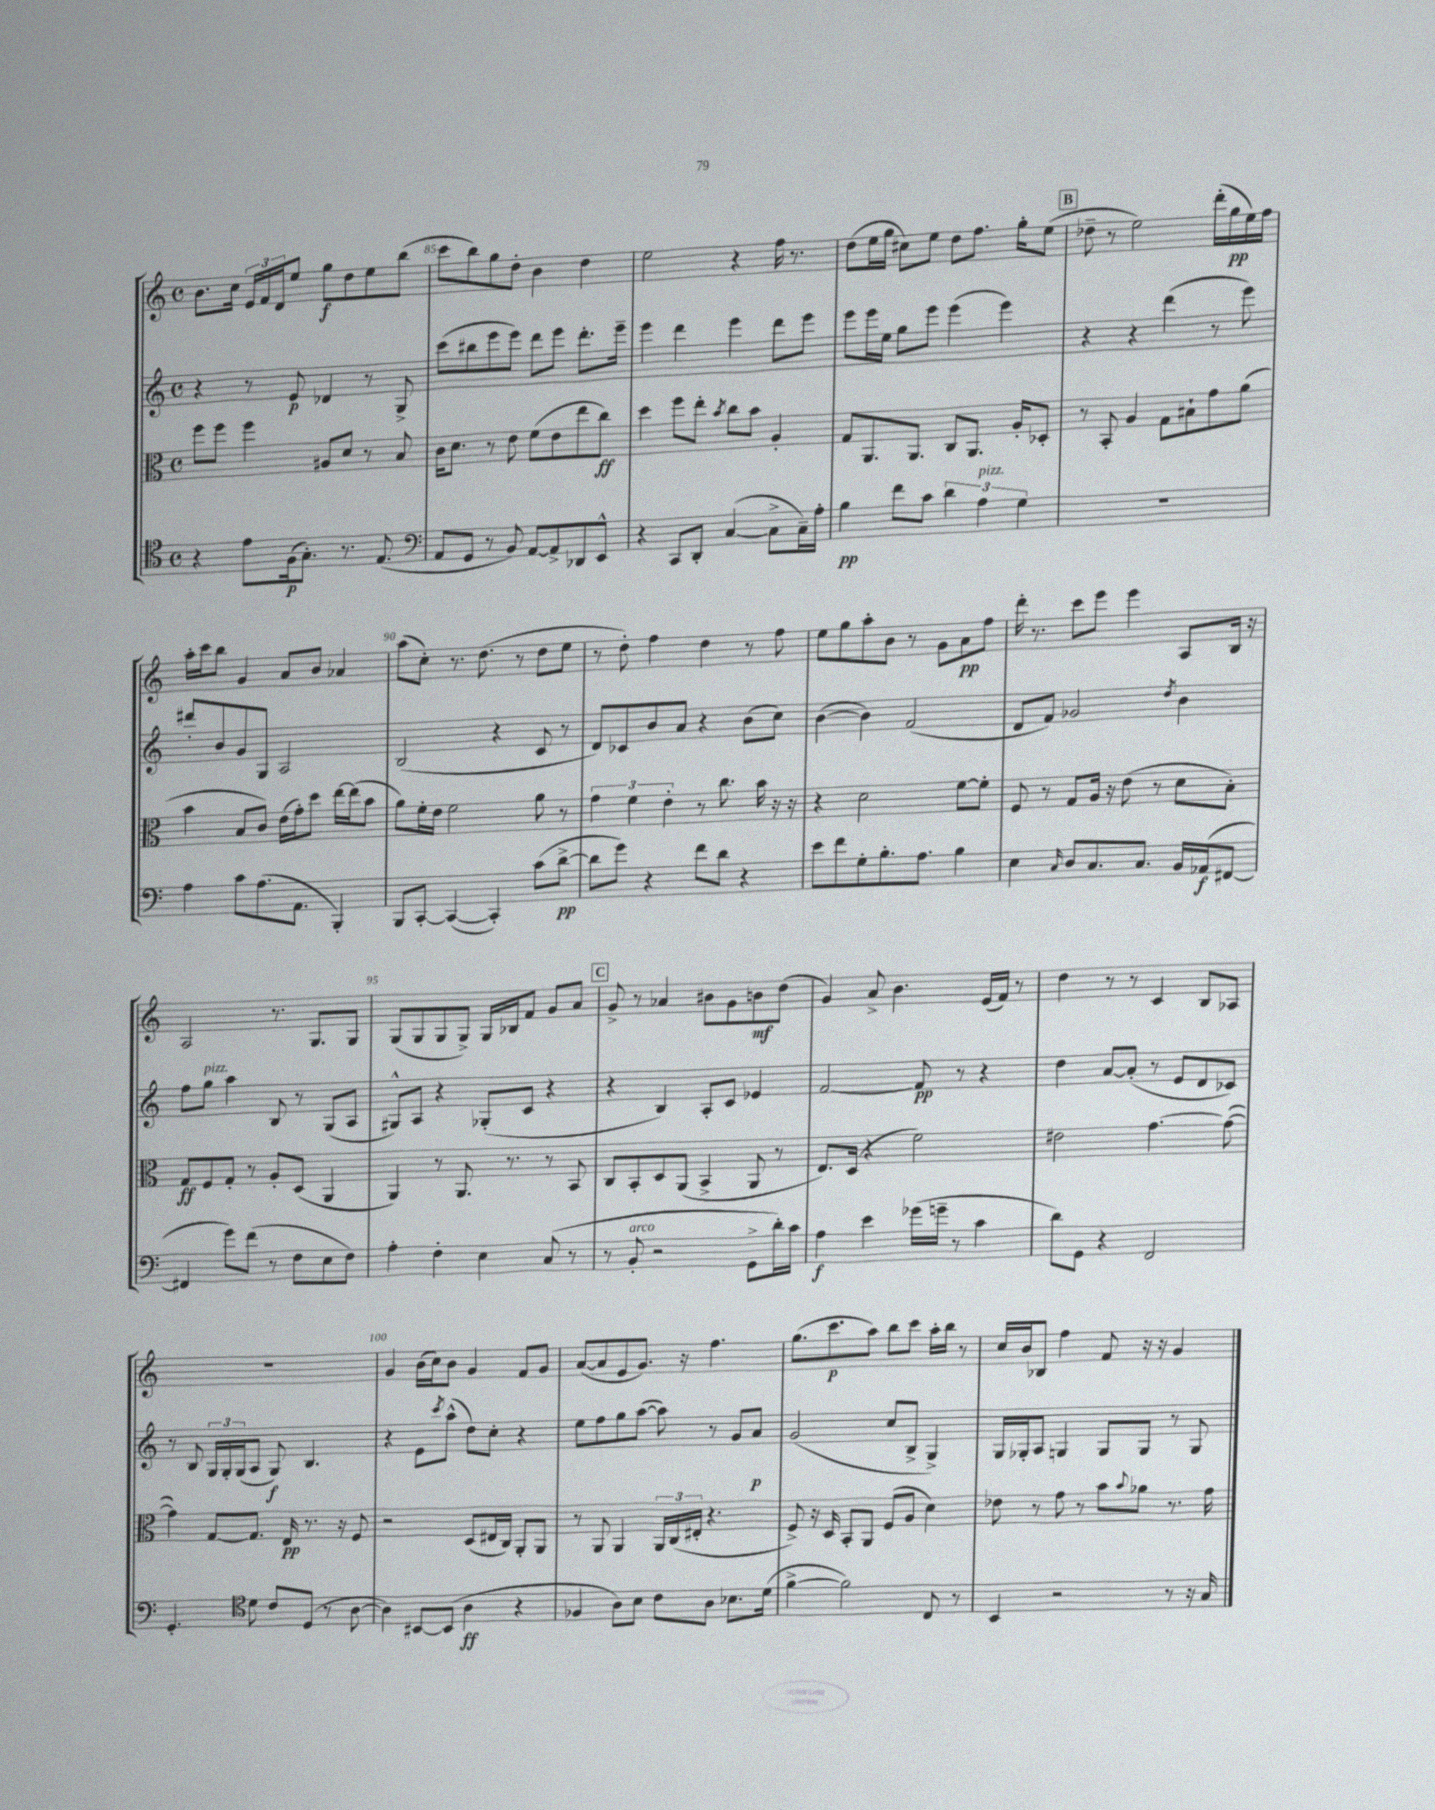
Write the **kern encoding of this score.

**kern	**dynam	**kern	**dynam	**kern	**dynam	**kern	**dynam
*part4	*part4	*part3	*part3	*part2	*part2	*part1	*part1
*staff4	*staff4	*staff3	*staff3	*staff2	*staff2	*staff1	*staff1
*clefC4	*	*clefC3	*	*clefG2	*	*clefG2	*
*k[]	*	*k[]	*	*k[]	*	*k[]	*
*M4/4	*	*M4/4	*	*M4/4	*	*M4/4	*
*met(c)	*	*met(c)	*	*met(c)	*	*met(c)	*
=84	=84	=84	=84	=84	=84	=84	=84
4r	.	8ff\L	.	4r	.	8.b\L	.
.	.	8ff\J	.	.	.	.	.
.	.	.	.	.	.	16cc\Jk	.
8e\L	.	4ff\	.	8r	.	24e/LL	.
.	.	.	.	.	.	24f/	.
.	.	.	.	.	.	24d/J	.
(16F\k	p	.	.	8e/	p	8ee/J	.
8.G'\J)	.	.	.	.	.	.	.
.	.	8A#X/L	.	4d-X/	.	8gg\L	f
8.r	.	8d/J	.	.	.	8dd\	.
.	.	8r	.	8r	.	8ee\	.
(8.E/	.	.	.	.	.	.	.
.	.	8B/	.	8G^/	.	(8bb\J	.
=85	=85	=85	=85	=85	=85	=85	=85
*clefF4	*	*	*	*	*	*	*
8AA/L	.	16c\KL	.	(8ccc\L	.	8ccc\L	.
.	.	8.d\J	.	.	.	.	.
8GG/J	.	.	.	8bb#X\	.	8bb\)	.
8r	.	8r	.	8eee\	.	8gg\	.
8BB/)	.	8e\	.	8eee\J)	.	8dd'\J	.
[8AA/L	.	(8f\L	.	8ddd\L	.	4b\	.
8AA^/]	.	8e\	.	8eee\J	.	.	.
8DD-X/	.	8ee\	.	8.ddd'\L	.	4dd\	.
8EE^^/J	.	8cc\J)	ff	.	.	.	.
.	.	.	.	16eee~\Jk	.	.	.
=86	=86	=86	=86	=86	=86	=86	=86
4r	.	4dd\	.	4eee\	.	2ee\	.
8CC/L	.	8ff\L	.	4ddd\	.	.	.
8DD'/J	.	8ee'\J	.	.	.	.	.
.	.	8qb/	.	.	.	.	.
([4C/	.	8cc\L	.	4eee\	.	4r	.
.	.	8b\J	.	.	.	.	.
8C^\L]	.	4A'/	.	8ddd\L	.	16ff\	.
.	.	.	.	.	.	8.r	.
16C~\L)	.	.	.	8eee\J	.	.	.
16A'\JJ	.	.	.	.	.	.	.
=87	=87	=87	=87	=87	=87	=87	=87
4B\	pp	8G/L	.	8eee\L	.	(8dd\L	.
.	.	8.AA/	.	16eee\L	.	16ee\L	.
.	.	.	.	16ee\JJ	.	16gg\JJ	.
8f\L	.	.	.	8gg\L	.	8cc#X\L)	.
.	.	8.AA/J	.	.	.	.	.
8c\J	.	.	.	8eee\J	.	8ee\J	.
6d\	.	8C/L	.	(4eee\	.	8dd\L	.
.	.	8.AA/J	.	.	.	8.ff\J	.
!LO:TX:a:i:t=pizz.	!	!	!	!	!	!	!
6A\	.	.	.	.	.	.	.
.	.	.	.	4eee\)	.	.	.
.	.	16A'/KL	.	.	.	16gg'\KL	.
6G\	.	.	.	.	.	.	.
.	.	8D-X'/J	.	.	.	(8ee\J	.
!!LO:REH:place=s1:t=B
=88	=88	=88	=88	=88	=88	=88	=88
1r	.	8r	.	4r	.	8dd-X~\	.
.	.	8BB'/	.	.	.	8r	.
.	.	4A/	.	4r	.	2ee\)	.
.	.	8G\L	.	(4ddd\	.	.	.
.	.	8B#X`\	.	.	.	.	.
.	.	8g\	.	8r	.	(16ddd'\LL	.
.	.	.	.	.	.	16gg\	pp
.	.	(8a\J	.	8eee\)	.	16ee\)	.
.	.	.	.	.	.	16ff\JJ	.
!!LO:LB:g=z
=89	=89	=89	=89	=89	=89	=89	=89
4A\	.	4b\	.	8ddd#X'/L	.	16aa'\LL	.
.	.	.	.	.	.	16ccc\J	.
.	.	.	.	8b/	.	8bb\J	.
8c\L	.	8B/L	.	8g/	.	4g/	.
(8.A\	.	8c/J)	.	8G/J	.	.	.
.	.	(16e\LL	.	2A/	.	8a/L	.
8.AA\J	.	16g'\J)	.	.	.	.	.
.	.	8dd\J	.	.	.	8b/J	.
4BBB'/)	.	[16ee\LL	.	.	.	4a-X/	.
.	.	(16ee\J]	.	.	.	.	.
.	.	8b\J	.	.	.	.	.
=90	=90	=90	=90	=90	=90	=90	=90
8BBB/L	.	8a\L)	.	(2B/	.	(8aa\L	.
[8CC'/J	.	16f'\L	.	.	.	8cc'\J)	.
.	.	16e\JJ	.	.	.	.	.
(4CC/_	.	2f\	.	.	.	8.r	.
.	.	.	.	.	.	(8.dd\	.
4CC'/])	.	.	.	4r	.	.	.
.	.	.	.	.	.	8r	.
(8c\L	.	8a\	.	8c/	.	8dd\L	.
[8d^\J	pp	8r	.	8r	.	8ee\J	.
=91	=91	=91	=91	=91	=91	=91	=91
8d\L]	.	6g\	.	8d/L)	.	8r	.
8g\J)	.	.	.	8c-X/	.	8dd'\)	.
.	.	6f\	.	.	.	.	.
4r	.	.	.	8b/	.	4ff\	.
.	.	6e'\	.	.	.	.	.
.	.	.	.	8a/J	.	.	.
8f\L	.	8r	.	4r	.	4dd\	.
8d\J	.	8.cc\	.	.	.	.	.
4r	.	.	.	(8b\L	.	8r	.
.	.	16b\	.	.	.	.	.
.	.	16r	.	8cc\J)	.	8ff\	.
.	.	16r	.	.	.	.	.
=92	=92	=92	=92	=92	=92	=92	=92
8e\L	.	4r	.	([4b\	.	8ee\L	.
8f\	.	.	.	.	.	8gg\	.
8G'\	.	2d\	.	4b\])	.	8aa'\	.
8.B'\	.	.	.	.	.	8b\J	.
.	.	.	.	(2f/	.	8r	.
8.A\J	.	.	.	.	.	.	.
.	.	.	.	.	.	8g\L	.
4B\	.	[8f\L	.	.	.	8a\	pp
.	.	8f'\J]	.	.	.	8ff\J	.
=93	=93	=93	=93	=93	=93	=93	=93
4E\	.	8F/	.	8d/L	.	16ddd'\	.
.	.	.	.	.	.	8.r	.
.	.	8r	.	8f/J)	.	.	.
16qqC/	.	.	.	.	.	.	.
8D/L	.	8G/L	.	2g-X/	.	8ccc\L	.
8.C/	.	16A/Jk	.	.	.	8eee\J	.
.	.	16r	.	.	.	.	.
.	.	(8e\	.	.	.	4eee\	.
8.C/J	.	.	.	.	.	.	.
.	.	8r	.	.	.	.	.
.	.	.	.	8qdd/	.	.	.
16BB/LL	.	8d\L	.	4b\	.	8A/L	.
(16AA-X/J	f	.	.	.	.	.	.
[8FF#X/J	.	8B'\J)	.	.	.	16B/Jk	.
.	.	.	.	.	.	16r	.
!!LO:LB:g=z
=94	=94	=94	=94	=94	=94	=94	=94
4FF#X/]	.	8G/L	ff	8ff\L	.	2A/	.
!	!	!	!	!LO:TX:a:i:t=pizz.	!	!	!
.	.	8F/	.	8gg\J	.	.	.
8g\L)	.	8G'/J	.	4aa\	.	.	.
(8f\J	.	8r	.	.	.	.	.
8r	.	8A'/L	.	8B/	.	8.r	.
8F\L	.	(8D/J	.	8r	.	.	.
.	.	.	.	.	.	8.G/L	.
8E\	.	4AA/	.	(8G/L	.	.	.
8F\J)	.	.	.	8A/J	.	8G/J	.
=95	=95	=95	=95	=95	=95	=95	=95
4A'\	.	4AA/)	.	8G#X^^/L)	.	(8G/L	.
.	.	.	.	8A/J	.	8G/	.
4F'\	.	8r	.	4r	.	8G/	.
.	.	8.AA/	.	.	.	8G^/J)	.
4E\	.	.	.	(8G-X'/L	.	16G/LL	.
.	.	8.r	.	.	.	16B-X/J	.
.	.	.	.	8c/J	.	8f/J	.
(8C/	.	8r	.	4r	.	8g/L	.
8r	.	8BB/	.	.	.	8a/J	.
!!LO:REH:place=s1:t=C
=96	=96	=96	=96	=96	=96	=96	=96
8r	.	8C/L	.	4r	.	8g^/	.
!LO:TX:a:i:t=arco	!	!	!	!	!	!	!
8BB'/	.	8BB'/	.	.	.	8r	.
2r	.	8D/	.	4B/)	.	4a-X/	.
.	.	(8AA/J	.	.	.	.	.
.	.	4BB^/	.	8A'/L	.	8b#X\L	.
.	.	.	.	8c/J	.	8g\	.
8GG^\L	.	8AA/	.	4e-X/	.	8bn\	mf
16d'\L)	.	8r	.	.	.	(8dd\J	.
16c\JJ	.	.	.	.	.	.	.
=97	=97	=97	=97	=97	=97	=97	=97
4A\	f	8.E/L)	.	[2f/	.	4g/)	.
.	.	(16D/Jk	.	.	.	.	.
4e\	.	4r	.	.	.	8a^/	.
.	.	.	.	.	.	4.b\	.
(16g-X\LL	.	2f\)	.	8f/]	pp	.	.
16gn~\JJ	.	.	.	.	.	.	.
8r	.	.	.	8r	.	.	.
4c\	.	.	.	4r	.	(16e/LL	.
.	.	.	.	.	.	16f/JJ)	.
.	.	.	.	.	.	8r	.
=98	=98	=98	=98	=98	=98	=98	=98
8d\L)	.	2e#X\	.	4dd\	.	4dd\	.
8GG\J	.	.	.	.	.	.	.
4r	.	.	.	[8a/L	.	8r	.
.	.	.	.	(8a'/J]	.	8r	.
2FF/	.	[4.g\	.	8r	.	4c/	.
.	.	.	.	8e/L	.	.	.
.	.	.	.	8d/	.	8B/L	.
.	.	(8g\_	.	8c-X/J)	.	8A-X/J	.
!!LO:LB:g=z
=99	=99	=99	=99	=99	=99	=99	=99
4.GG'/	.	4g\])	.	8r	.	1r	.
.	.	.	.	8B/	.	.	.
.	.	[8G/L	.	24G/LL	.	.	.
.	.	.	.	24G'/	.	.	.
.	.	.	.	(24G/J	.	.	.
*clefC4	*	*	*	*	*	*	*
8d\	.	8.G/J]	.	8A/J	.	.	.
8c/L	.	.	.	8G/)	f	.	.
.	.	16E/	pp	.	.	.	.
(8D/J	.	8.r	.	4.B/	.	.	.
8r	.	.	.	.	.	.	.
.	.	16r	.	.	.	.	.
[8A\	.	8F/	.	.	.	.	.
=100	=100	=100	=100	=100	=100	=100	=100
4A\])	.	2r	.	4r	.	4g/	.
[8BB#X/L	.	.	.	8e\L	.	(16b\LL	.
.	.	.	.	.	.	16cc\J)	.
.	.	.	.	8qccc/	.	.	.
(8BB#/J]	.	.	.	(8aa^^\J	.	8b\J	.
4A\	ff	(8D/L	.	8dd\L)	.	4g/	.
.	.	16E#X/L	.	8cc'\J	.	.	.
.	.	16C/JJ)	.	.	.	.	.
4r	.	8AA'/L	.	4r	.	8f/L	.
.	.	8AA/J	.	.	.	8g/J	.
=101	=101	=101	=101	=101	=101	=101	=101
4F-X/	.	8r	.	8ee\L	.	([8a/L	.
.	.	8AA/	.	8ff\	.	8a/]	.
8A\L)	.	4AA/	.	8gg\	.	8e/	.
8B\J	.	.	.	([8aa\J	.	8.g/J)	.
8c\L	.	24AA/LL	.	8aa\])	.	.	.
.	.	(24C/	.	.	.	.	.
.	.	.	.	.	.	16r	.
.	.	24E#X'/JJ	.	.	.	.	.
8A\J	.	4.r	.	8r	.	4.ff\	.
8.B-X\L	.	.	.	8g/L	.	.	.
.	.	.	.	8a/J	p	.	.
(16d\Jk	.	.	.	.	.	.	.
=102	=102	=102	=102	=102	=102	=102	=102
[4f^\	.	8F^/)	.	(2g/	.	(8.gg\L	.
.	.	16r	.	.	.	.	.
.	.	16D/	.	.	.	8.ccc\	p
2f\])	.	8BB'/L	.	.	.	.	.
.	.	8AA/J	.	.	.	8aa\J)	.
.	.	(8F/L	.	8cc/L	.	8bb\L	.
.	.	8A/J	.	8B^/J	.	8ccc\J	.
8C/	.	4d\)	.	4G^/)	.	16aa'\LL	.
.	.	.	.	.	.	16bb\JJ	.
8r	.	.	.	.	.	8r	.
=103	=103	=103	=103	=103	=103	=103	=103
4BB/	.	8e-X\	.	16G/LL	.	16cc/LL	.
.	.	.	.	16G-X'/J	.	16b/J	.
.	.	8r	.	8A/J	.	8B-X/J	.
2r	.	8g\	.	4Gn/	.	4ff\	.
.	.	8r	.	.	.	.	.
.	.	8b\L	.	8G/L	.	8f/	.
.	.	8qqb/	.	.	.	.	.
.	.	8a-X\J	.	8G/J	.	16r	.
.	.	.	.	.	.	16r	.
8r	.	8.r	.	8r	.	4g/	.
16r	.	.	.	8G/	.	.	.
16G/	.	16g\	.	.	.	.	.
==	==	==	==	==	==	==	==
*-	*-	*-	*-	*-	*-	*-	*-
